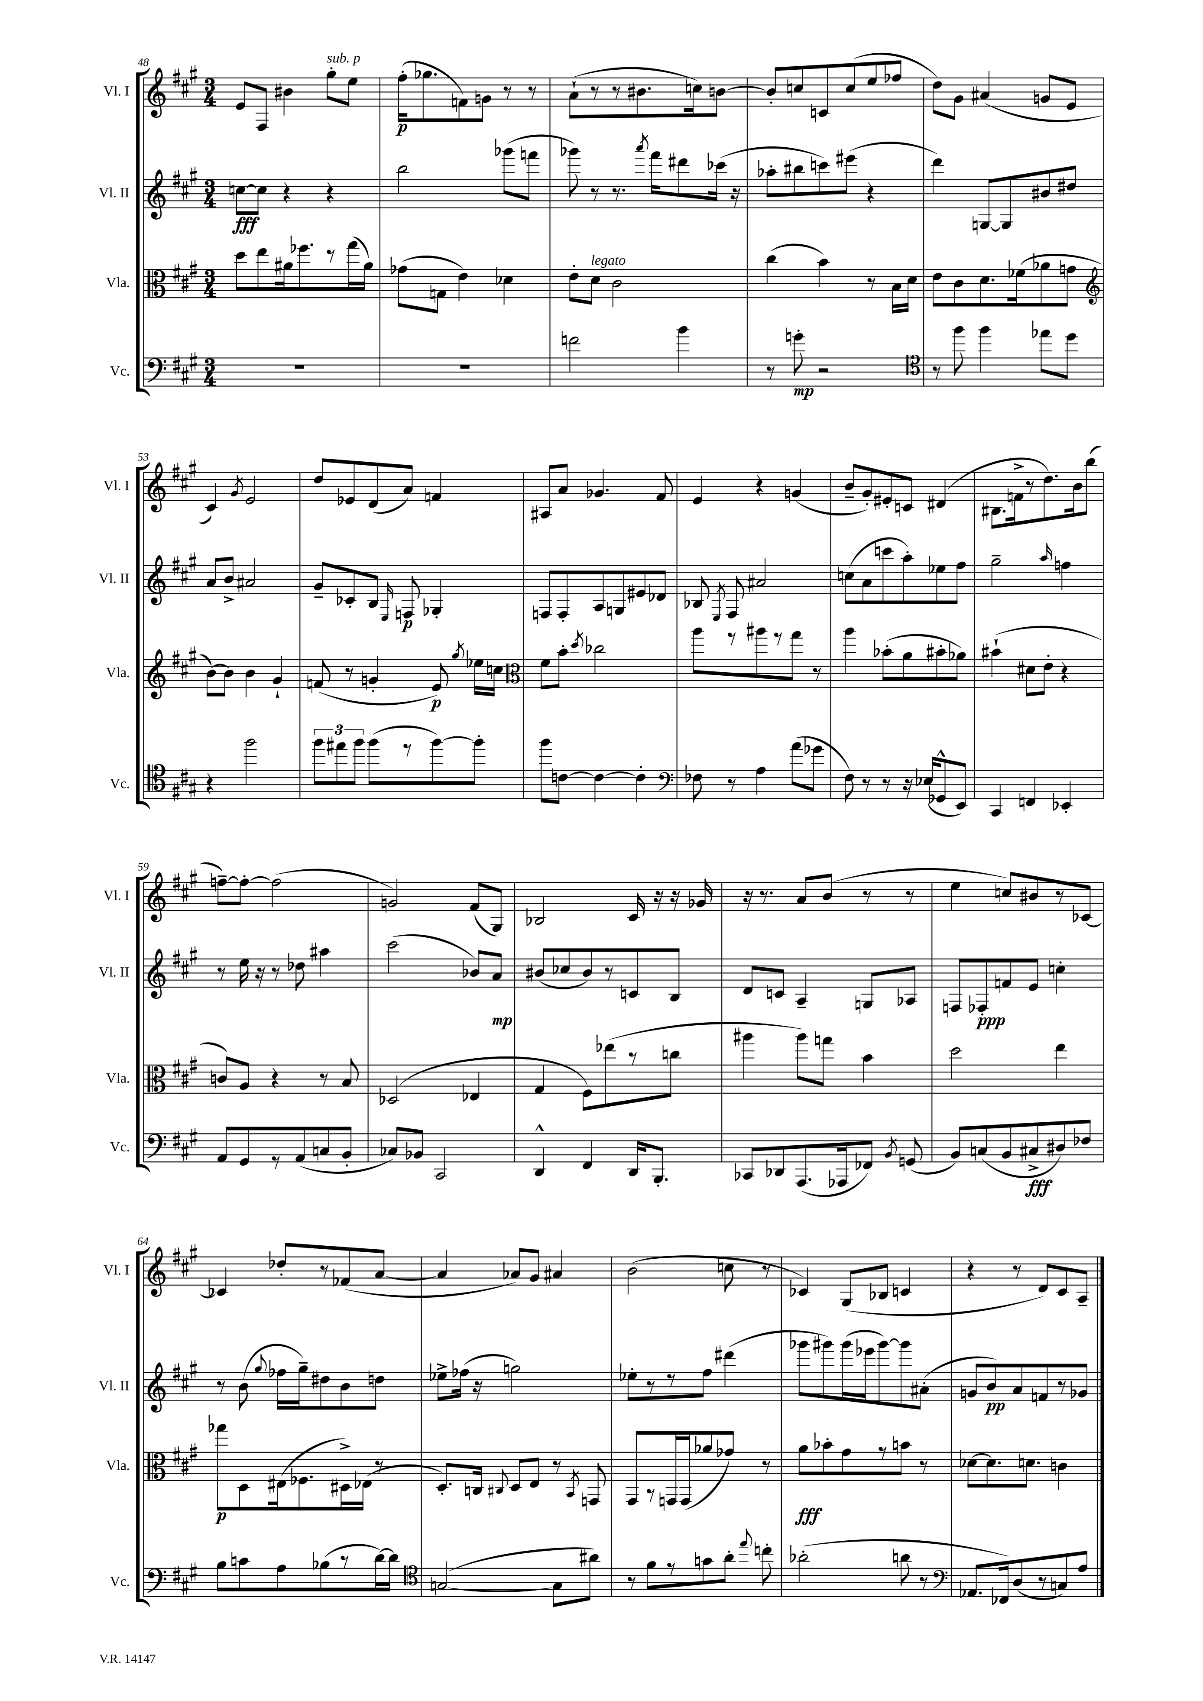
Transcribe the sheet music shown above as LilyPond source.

<<
\new StaffGroup <<
\new Staff = "s0" \with { instrumentName = "Vl. I" shortInstrumentName = "Vl. I" } {
    \clef treble \key a \major \numericTimeSignature \time 3/4
    \autoBeamOff e'8[ fis8] bis'4 gis''8[-.^\markup { \italic "sub. p" } e''8] |
    fis''16[-.\p( ges''8. f'8) g'8] r8 r8 |
    a'8[-!( r8 r8 bis'8. c''16) b'8]~ |
    b'8[-. c''8 c'8 c''8( e''8 fes''8] |
    d''8[) gis'8] ais'4( g'8[ e'8] |
    cis'4) \acciaccatura { gis'8 } e'2 |
    d''8[ ees'8 d'8( a'8]) f'4 |
    ais8[ a'8] ges'4. fis'8 |
    e'4 r4 g'4( |
    b'8[-- gis'8-.) eis'8-. c'8] dis'4( |
    bis8.[ f'16-> r8 d''8.) b'16 b''8]( |
    f''8[~--) f''8]~-. f''2( |
    g'2) fis'8[( gis8]) |
    bes2 cis'16 r16 r16 ges'16 |
    r16 r8. a'8[ b'8]( r8 r8 |
    e''4 c''8[) bis'8 r8 ces'8]~ |
    ces'4 des''8[-. r8 fes'8( a'8]~ |
    a'4 aes'8[) gis'8] ais'4 |
    b'2( c''8 r8 |
    ces'4) gis8[( bes8] c'4 |
    r4 r8 d'8[) cis'8 a8]-- \bar "|." |
}
\new Staff = "s1" \with { instrumentName = "Vl. II" shortInstrumentName = "Vl. II" } {
    \clef treble \key a \major \numericTimeSignature \time 3/4
    \autoBeamOff c''8[~\fff c''8] r4 r4 |
    b''2 ges'''8[( f'''8] |
    ges'''8) r8 r8. \acciaccatura { a'''8 } fis'''16[ dis'''8 ces'''16]( r16 |
    aes''8[-. bis''8 c'''8) eis'''8]( r4 |
    d'''4) g8[~ g8 bis'8 dis''8] |
    a'8[ b'8]-> ais'2 |
    gis'8[-- ces'8-. b8] \grace { e16 } f8\p ges4-. |
    f8[ f8-. a8 g8 eis'8 des'8] |
    bes8 \acciaccatura { e8 } fis8 ais'2 |
    c''8[( a'8 c'''8 a''8-.) ees''8 fis''8] |
    gis''2-- \grace { a''16 } f''4 |
    r8 e''16 r16 r8 des''8 ais''4 |
    cis'''2( bes'8[) a'8]\mp |
    bis'8[( ces''8 bis'8) r8 c'8 b8] |
    d'8[ c'8] a4-- g8[ aes8] |
    f8[ fes8-.\ppp f'8 e'8] c''4-. |
    r8 b'8( \appoggiatura { gis''8 } fes''16[ gis''16--) dis''8 b'8 d''8] |
    ees''8[-> fes''16]( r16 g''2) |
    ees''8[-. r8 r8 fis''8] dis'''4( |
    ges'''8[ gis'''8) gis'''16( ees'''16 gis'''8~) gis'''8 ais'8]-.( |
    g'8[ b'8\pp) a'8 f'8 r8 ges'8] \bar "|." |
}
\new Staff = "s2" \with { instrumentName = "Vla." shortInstrumentName = "Vla." } {
    \clef alto \key a \major \numericTimeSignature \time 3/4
    \autoBeamOff d''8[ e''8 ais'16 fes''8. r8 gis''16( ais'16]) |
    ges'8[( g8] e'4) des'4 |
    e'8[-. d'8]^\markup { \italic "legato" } cis'2 |
    cis''4( b'4) r8 b16[ d'16] |
    e'8[ cis'8 d'8. fes'16( aes'8 g'8] |
    \clef treble b'8[~) b'8] b'4 gis'4-! |
    f'8( r8 g'4-. e'8\p) \acciaccatura { gis''8 } ees''16[ c''16] |
    \clef alto fis'8[ b'8]-. \acciaccatura { d''8 } ces''2 |
    a''8[ r8 ais''8 r8 gis''8] r8 |
    a''4 bes'8[-.( a'8 bis'8-. aes'8]) |
    bis'4-!( dis'8[ e'8]-. r4 |
    c'8[) a8] r4 r8 b8 |
    des2( ees4 |
    gis4 fis8[) ees''8( r8 c''8] |
    ais''4 ais''8[) g''8] b'4 |
    d''2 e''4 |
    ges''8[\p d8 eis16( fes8. dis16->) ees16]( r8 |
    d8.[-.) c16] \appoggiatura { cis8 } d8[ e8] r8 \acciaccatura { b,8 } g,8 |
    gis,8[ r8 g,16 g,16( aes'8 ges'8]) r8 |
    a'8[\fff bes'8-. gis'8 r8 b'8] r8 |
    des'8[~ des'8. d'8.] c'4 \bar "|." |
}
\new Staff = "s3" \with { instrumentName = "Vc." shortInstrumentName = "Vc." } {
    \clef bass \key a \major \numericTimeSignature \time 3/4
    \autoBeamOff R2. |
    R2. |
    f'2 b'4 |
    r8 g'8-.\mp r2 |
    \clef tenor r8 fis''8 fis''4 ees''8[ d''8] |
    r4 fis''2 |
    \tuplet 3/2 { fis''8[ eis''8 fis''8] } fis''8[( r8 fis''8~) fis''8]-. |
    fis''8[ c'8]~ c'4~ c'4-. |
    \clef bass fes8 r8 a4 a'8[( ges'8] |
    fis8) r8 r8 r16 ees16[( ges,8-^ e,8]) |
    cis,4 f,4 ees,4-. |
    a,8[ gis,8 r8 a,8( c8 b,8]-. |
    ces8[) bes,8] cis,2 |
    d,4-^ fis,4 d,16[ b,,8.]-. |
    ces,8[ des,8 a,,8.( aes,,16 fes,8]) \acciaccatura { b,8 } g,8( |
    b,8[) c8( b,8 cis8->\fff dis8) fes8] |
    b8[ c'8 a8 bes8( r8 d'16~) d'16] |
    \clef tenor g2~( g8[ ais'8]) |
    r8 fis'8[ r8 g'8 a'8]-. \appoggiatura { e''8 } c''8-. |
    aes'2-.( a'8 r8 |
    \clef bass aes,8.[ fes,16) d8( r8 c8) a8] \bar "|." |
}
>>
>>
\layout { \context { \Score currentBarNumber = #48 } }
